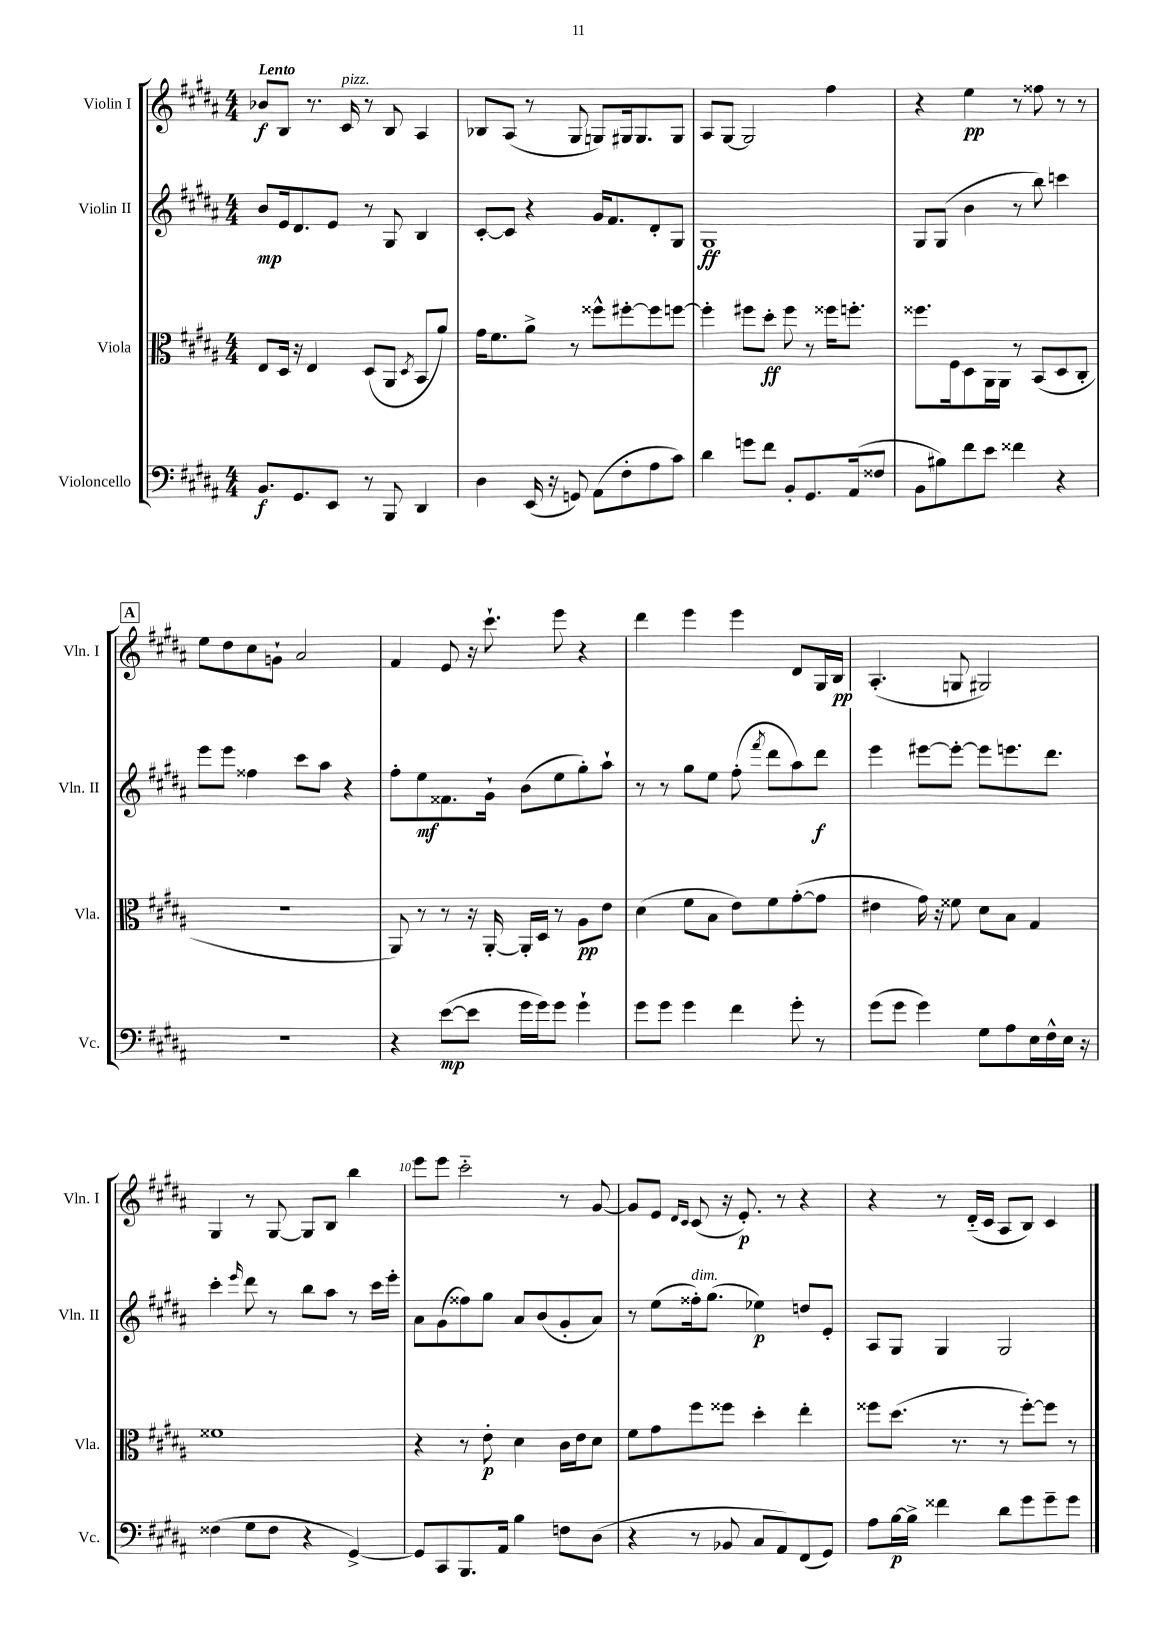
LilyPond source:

<<
\new StaffGroup <<
\new Staff = "s0" \with { instrumentName = "Violin I" shortInstrumentName = "Vln. I" } {
    \clef treble \key b \major \numericTimeSignature \time 4/4 \tempo "Lento"
    \autoBeamOff bes'8[\f b8] r8. cis'16^\markup { \italic "pizz." } r8 b8 ais4 |
    bes8[ ais8]( r8 gis8 g8[) gis16 gis8. gis8] |
    ais8[ gis8]~ gis2 fis''4 |
    r4 e''4\pp r8 fisis''8 r8 r8 |
    \mark \markup { \box "A" } e''8[ dis''8 cis''8 g'8]-! ais'2 |
    fis'4 e'8 r16 cis'''8.-! e'''8 r4 |
    dis'''4 e'''4 e'''4 dis'8[ gis16 b16]\pp |
    ais4.-.( g8 gis2) |
    gis4 r8 gis8~ gis8[ b8] b''4 |
    e'''8[ e'''8] cis'''2-_ r8 gis'8~ |
    gis'8[ e'8] \grace { dis'16[ cis'16] } cis'8( r16 e'8.-.\p) r8 r4 |
    r4 r8 dis'16[-_( cis'16] ais8[ b8]) cis'4 \bar "|." |
}
\new Staff = "s1" \with { instrumentName = "Violin II" shortInstrumentName = "Vln. II" } {
    \clef treble \key b \major \numericTimeSignature \time 4/4
    \autoBeamOff b'8[\mp e'16 dis'8. e'8] r8 gis8 b4 |
    cis'8[~-. cis'8] r4 gis'16[ fis'8. dis'8-. gis8] |
    gis1\ff |
    gis8[ gis8]( b'4 r8 b''8) c'''4 |
    \mark \markup { \box "A" } e'''8[ e'''8] fisis''4 cis'''8[ ais''8] r4 |
    fis''8[-. e''8\mf fisis'8. gis'16]-! b'8[( e''8 gis''8-.) ais''8]-! |
    r8 r8 gis''8[ e''8] fis''8-.( \acciaccatura { fis'''8 } dis'''8[ ais''8) dis'''8]\f |
    e'''4 eis'''8[~ eis'''8]~-. eis'''8[ e'''8. dis'''8.] |
    cis'''4-. \grace { e'''16 } dis'''8 r8 b''8[ ais''8] r8 cis'''16[ e'''16]-. |
    ais'8[ gis'8( fisis''8) gis''8] ais'8[ b'8( gis'8-. ais'8]) |
    r8 e''8[( fisis''16-.^\markup { \italic "dim." }) gis''8.]( ees''4\p) d''8[ e'8]-. |
    ais8[ gis8] gis4 gis2 \bar "|." |
}
\new Staff = "s2" \with { instrumentName = "Viola" shortInstrumentName = "Vla." } {
    \clef alto \key b \major \numericTimeSignature \time 4/4
    \autoBeamOff e8[ dis16] r16 e4 dis8[( ais,8] \acciaccatura { dis8 } b,8[ ais'8]) |
    gis'16[ fis'8. ais'8]-> r8 fisis''8[-^ fis''8~-. fis''8 f''8]~ |
    f''4-. fis''8[ dis''8]-.\ff fis''8 r8 fisis''16[ f''8.]-. |
    fisis''8.[ fis16 dis8 ais,16 ais,16] r8 b,8[( dis8 cis8]-. |
    \mark \markup { \box "A" } R1 |
    ais,8) r8 r8 r16 ais,16~-. ais,16[-. dis16] r8 ais8[\pp e'8] |
    dis'4( fis'8[ b8] e'8[) fis'8 gis'8~-.( gis'8] |
    eis'4 gis'16) r16 fisis'8 dis'8[ b8] gis4 |
    fisis'1 |
    r4 r8 e'8-.\p dis'4 cis'16[ e'16 dis'8] |
    fis'8[ gis'8 fis''8 fisis''8] dis''4-. e''4-. |
    fisis''8[ dis''8.]( r8. r8 fisis''8[~-.) fisis''8] r8 \bar "|." |
}
\new Staff = "s3" \with { instrumentName = "Violoncello" shortInstrumentName = "Vc." } {
    \clef bass \key b \major \numericTimeSignature \time 4/4
    \autoBeamOff b,8.[\f gis,8. e,8] r8 b,,8 dis,4 |
    dis4 e,16( r16 g,8) ais,8[( fis8-. ais8 cis'8]) |
    dis'4 g'8[ fis'8] b,8[-. gis,8. ais,16( fisis8] |
    b,8[ bis8) fis'8 e'8] fisis'4 r4 |
    \mark \markup { \box "A" } R1 |
    r4 e'8[~\mp( e'8] gis'16[ gis'16) gis'8] gis'4-! |
    gis'8[ gis'8] gis'4 fis'4 gis'8-. r8 |
    gis'8[( gis'8] gis'4) gis8[ ais8 e16 fis16-^ e16] r16 |
    fisis4( gis8[ fisis8] r4 gis,4~->) |
    gis,8[ cis,8 b,,8. ais,16] b4 f8[ dis8]( |
    r4 r8 bes,8 cis8[ ais,8) fis,8( gis,8]) |
    ais8[ b16~\p b16]-> fisis'4 dis'8[ gis'8 gis'8-- gis'8] \bar "|." |
}
>>
>>
\layout { \context { \Score \override BarNumber.break-visibility = ##(#f #t #t) barNumberVisibility = #(every-nth-bar-number-visible 5) } }
